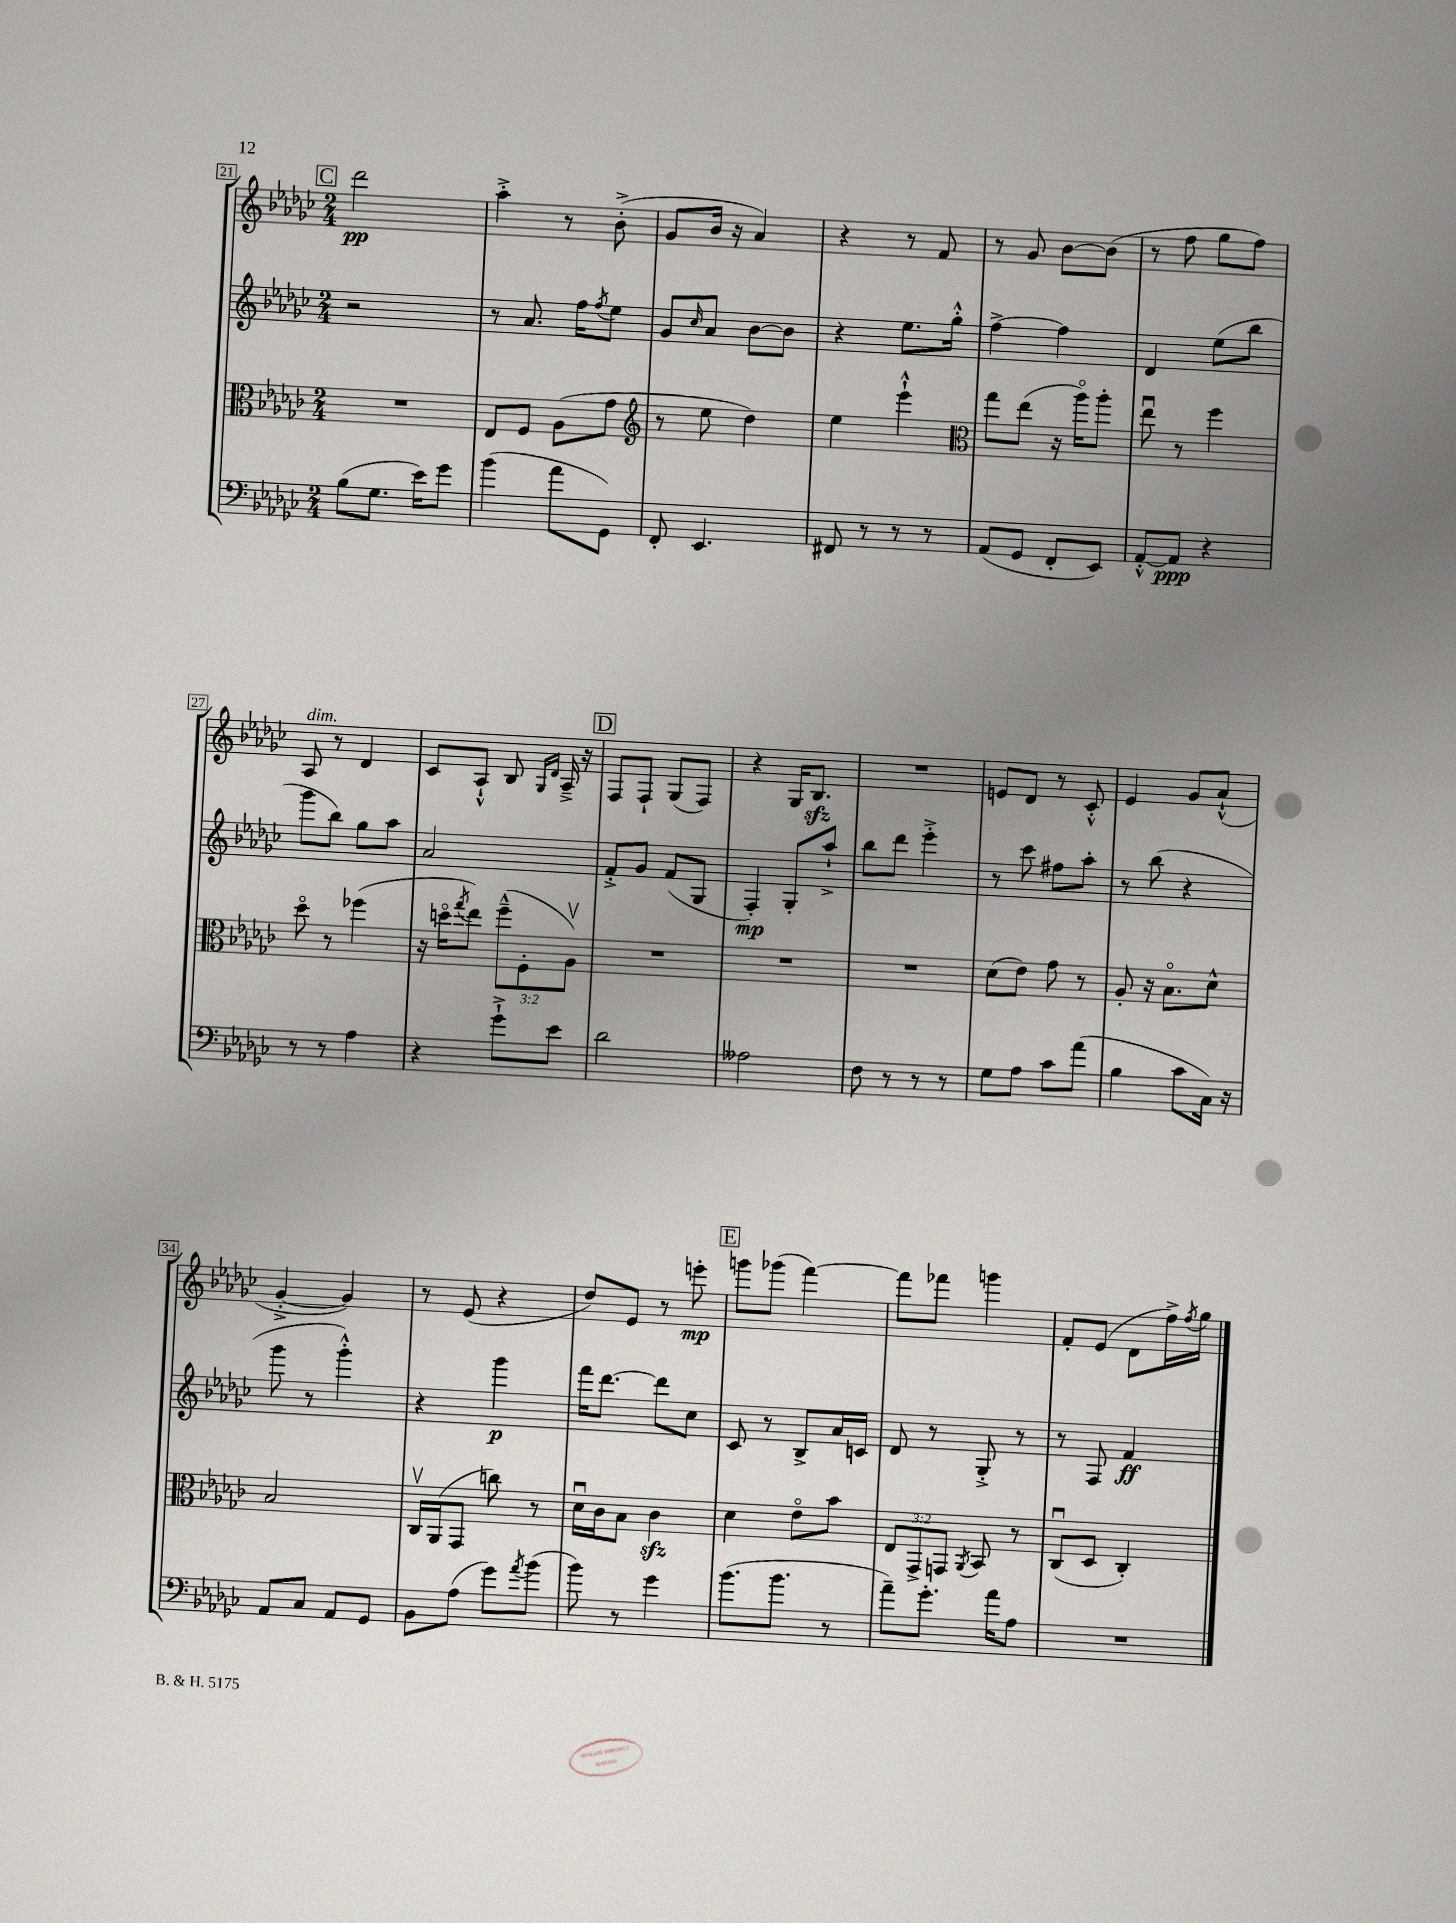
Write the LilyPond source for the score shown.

<<
\new StaffGroup <<
\new Staff = "s0" {
    \clef treble \key ges \major \numericTimeSignature \time 2/4
    \mark \markup { \box "C" } des'''2\pp |
    aes''4-.-> r8 bes'8-.->( |
    ges'8 bes'16 r16 aes'4) |
    r4 r8 f'8 |
    r8 ges'8 bes'8~ bes'8( |
    r8 f''8 ges''8 f''8) |
    aes8^\markup { \italic "dim." } r8 des'4 |
    ces'8 aes8-!-^ bes8 \grace { ges16 des'16 } aes16---> r16 |
    \mark \markup { \box "D" } f8 f8-! ges8( f8) |
    r4 ges16 bes8.\sfz |
    R2 |
    e'8 des'8 r8 ces'8-.-^ |
    ees'4 ges'8 aes'8-!-^( |
    ges'4~-.-> ges'4) |
    r8 ees'8( r4 |
    des''8) ees'8 r8 e'''8-.\mp |
    \mark \markup { \box "E" } g'''8 ges'''8( f'''4~) |
    f'''8 fes'''8 g'''4 |
    f'8-. ees'8( des'8 f''16->) \acciaccatura { f''8 } ges''16 \bar "|." |
}
\new Staff = "s1" {
    \clef treble \key ges \major \numericTimeSignature \time 2/4
    \mark \markup { \box "C" } r2 |
    r8 aes'8. f''16 \acciaccatura { f''8 } ees''8 |
    ges'8 \grace { ces''16 } aes'8 bes'8~ bes'8 |
    r4 ees''8. ges''16-.-^ |
    f''4~-> f''4 |
    des'4 ees''8( bes''8 |
    ges'''8 bes''8) ges''8 aes''8 |
    aes'2 |
    \mark \markup { \box "D" } f'8-.-> ges'8 f'8( ges8 |
    f4-.\mp) ges8-. aes''8-!-> |
    bes''8 des'''8 ees'''4-.-> |
    r8 ces'''8 fis''8 aes''8-. |
    r8 bes''8( r4 |
    ges'''8 r8 ges'''4-.-^) |
    r4 ges'''4\p |
    f'''16 des'''8.~ des'''8 ces''8 |
    \mark \markup { \box "E" } ces'8 r8 bes8-> aes'16 c'16 |
    des'8 r8 ges8-.-> r8 |
    r8 f8 f'4\ff \bar "|." |
}
\new Staff = "s2" {
    \clef alto \key ges \major \numericTimeSignature \time 2/4 \override Staff.TupletNumber.text = #tuplet-number::calc-fraction-text
    \mark \markup { \box "C" } R2 |
    ees8 f8 aes8( ges'8 |
    \clef treble r8 ees''8 des''4) |
    ees''4 ees'''4-!-^ |
    \clef alto ges''8 ees''8( r16 aes''16\flageolet) aes''8-. |
    ees''8\downbow r8 f''4 |
    des''8\flageolet r8 fes''4( |
    r16 d''16\flageolet \acciaccatura { ges''8 } ees''8) \tuplet 3/2 { f''8---^( f8-. aes8\upbow) } |
    \mark \markup { \box "D" } R2 |
    R2 |
    R2 |
    des'8( ees'8) ges'8 r8 |
    aes8-. r16 bes8.\flageolet des'8-^ |
    bes2 |
    ces16\upbow aes,16( ges,8 c''8) r8 |
    des'16\downbow ces'16 bes8 ces'4\sfz |
    \mark \markup { \box "E" } des'4 ees'8\flageolet bes'8 |
    \tuplet 3/2 { ees8 ges,8-> g,8 } \acciaccatura { aes,8 } bes,8 r8 |
    ces8\downbow( des8 ces4-.) \bar "|." |
}
\new Staff = "s3" {
    \clef bass \key ges \major \numericTimeSignature \time 2/4
    \mark \markup { \box "C" } bes8( ges8. ees'16) ges'8 |
    bes'4( aes'8 ges,8) |
    f,8-. ees,4. |
    fis,8 r8 r8 r8 |
    aes,8( ges,8 f,8-. ees,8) |
    aes,8~-.-^ aes,8\ppp r4 |
    r8 r8 aes4 |
    r4 ges'8-!-> ees'8 |
    \mark \markup { \box "D" } des'2 |
    aeses2 |
    f8 r8 r8 r8 |
    ges8 aes8 ces'8 aes'8( |
    bes4 ces'8 ces16) r16 |
    aes,8 ces8 aes,8 ges,8 |
    bes,8 aes8( ges'8) \acciaccatura { aes'8 } bes'8( |
    bes'8) r8 ges'4 |
    \mark \markup { \box "E" } bes'8.( bes'8. r8 |
    aes'8--) ges'8.-. aes'16 aes8 |
    R2 \bar "|." |
}
>>
>>
\layout { \context { \Score currentBarNumber = #21 \override BarNumber.stencil = #(make-stencil-boxer 0.1 0.3 ly:text-interface::print) } }
